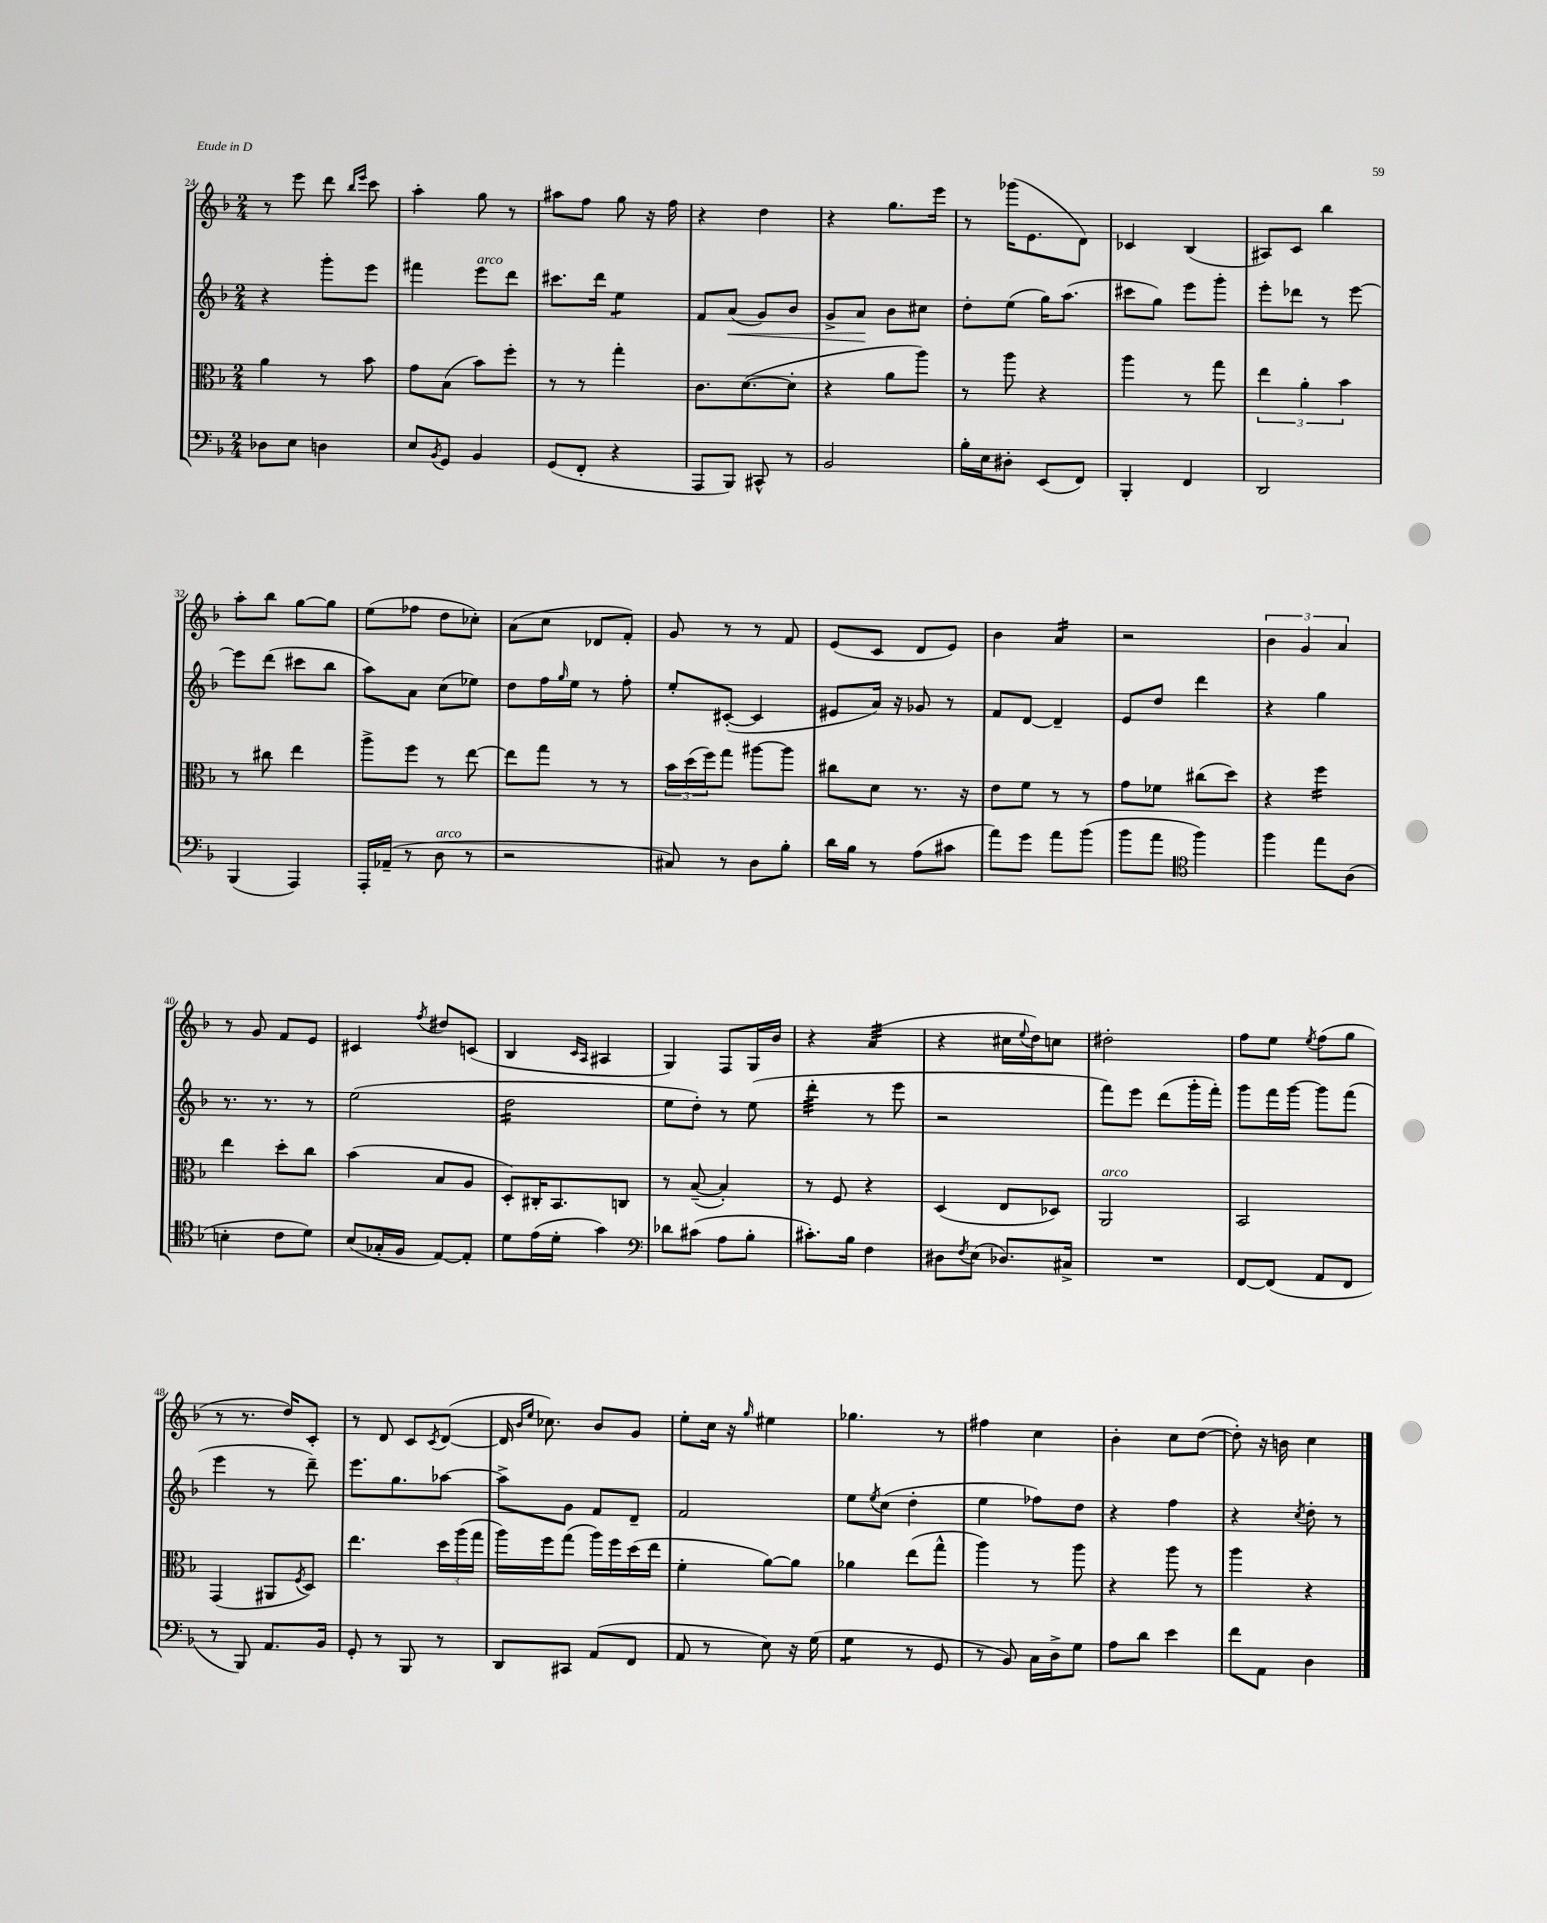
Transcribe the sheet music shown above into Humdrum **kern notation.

**kern	**kern	**kern	**kern
*staff4	*staff3	*staff2	*staff1
*clefF4	*clefC3	*clefG2	*clefG2
*k[b-]	*k[b-]	*k[b-]	*k[b-]
*M2/4	*M2/4	*M2/4	*M2/4
8D-\L	4a\	4r	8r
8E\J	.	.	8eee\
4D\	8r	8ggg'\L	8ddd\
.	.	.	16qqbb-/LL
.	.	.	16qqeee/JJ
.	8b-\	8eee\J	8ccc\
=	=	=	=
8E/L	8g\L	4fff#\	4aa'\
8qBB-/	.	.	.
8GG/J	(8B-\J	.	.
4BB-/	8b-\L)	8eee\L	8gg\
.	8ff'\J	8ddd\J	8r
=	=	=	=
(8GG/L	8r	8.ccc#\L	8aa#\L
8FF'/J	8r	.	8ff\J
.	.	16ddd\Jk	.
4r	4gg'\	4ee\	8gg\
.	.	.	16r
.	.	.	16ff\
=	=	=	=
8AAA/L	8.c\L	8f/L	4r
8BBB-/J)	.	(8a/J	.
.	([8.d\	.	.
8CC#^^/	.	8g/L)	4dd\
8r	8d'\]J	8b-/J	.
=	=	=	=
2BB-/	4r	8g^/L	4r
.	.	8a/J	.
.	8a\L	8b-\L	8.gg\L
.	8aa\J)	8cc#\J	.
.	.	.	16eee\Jk
=	=	=	=
16B-'\LL	8r	8dd'\L	8r
16E\J	.	.	.
8D#'\J	8aa\	(8ee\J	(16ggg-\LK
.	.	.	8.e\
(8EE/L	4r	16gg\LK)	.
.	.	(8.aa\J	.
8FF/J)	.	.	8d\J)
=	=	=	=
4BBB-'/	4aa\	8ccc#\L	4c-/
.	.	8gg\J)	.
4FF/	8r	8eee\L	(4B-/
.	8gg\	8ggg'\J	.
=	=	=	=
2DD/	6ee\	8eee'\L	8A#/L)
.	.	8ddd-\J	8c/J
.	6a'\	.	.
.	.	8r	4bb-\
.	6b-\	.	.
.	.	[8eee\	.
=	=	=	=
(4BBB-/	8r	8eee\]L	8aa'\L
.	8cc#\	(8ddd\J	8bb-\J
4AAA/)	4ee\	8ccc#\L	[8gg\L
.	.	8bb-\J	8gg\]J
=	=	=	=
16AAA'/LL	8aa^\L	8aa\L)	(8ee\L
(16AA-~/JJ	.	.	.
8r	8ff\J	8a\J	8ff-\J
8D\	8r	(8cc\L	8dd\L
8r	[8ee\	8ee-\J)	8cc-'\J)
=	=	=	=
2r	8ee\]L	8dd\L	(8a\L
.	8gg\J	16ff\L	8cc\J
.	.	16qqgg/	.
.	.	16ee\JJ	.
.	8r	8r	8d-/L
.	8r	8ff'\	8f'/J)
=	=	=	=
8C#/)	24b-\LL	8ee'/L	8g/
.	(24dd\	.	.
.	24ff\J)	.	.
8r	8gg\J	([8c#'/J	8r
8D\L	[8aa#\L	4c#/]	8r
8B-'\J	8aa#\]J	.	8f/
=	=	=	=
16d\LL	8cc#\L	8e#/L	(8e/L
16B-\JJ	.	.	.
8r	8d\J	16a/Jk)	8c/J
.	.	16r	.
(8A\L	8.r	8g-/	8d/L
8c#\J	.	8r	8e/J)
.	16r	.	.
=	=	=	=
8a\L)	8e\L	8f/L	4b-\
8g\J	8f\J	[8d/J	.
8a\L	8r	4d~/]	4a/
(8b-\J	8r	.	.
=	=	=	=
8b-\L	8g\L	8e/L	2r
8a\J	8f-\J	8dd/J	.
*clefC4	*	*	*
4ff\)	(8cc#\L	4ddd\	.
.	8dd\J)	.	.
=	=	=	=
4ff\	4r	4r	6b-\
.	.	.	6g/
8ee\L	4ff\	4gg\	.
.	.	.	6a/
(8A\J	.	.	.
=	=	=	=
4B'\	4ee\	8.r	8r
.	.	.	8g/
.	.	8.r	.
8c\L	8dd'\L	.	8f/L
8d\J)	8cc\J	8r	8e/J
=	=	=	=
(8B-/L	(4b-\	(2ee\	4c#/
16G-'/L	.	.	.
16F/JJ	.	.	.
.	.	.	8qff/
[8E/L)	8B-/L	.	8dd#/L
8E'/]J	8A/J	.	(8c/J
=	=	=	=
8d\L	8D'/L)	2dd\	4B-/
(16e\L	16C#'/K	.	.
16d'\JJ	8.BB-/	.	.
.	.	.	16qqc/LL
.	.	.	16qqA/JJ
4g\)	.	.	4A#/
.	8C/J	.	.
=	=	=	=
*clefF4	*	*	*
8d-\L	8r	8ee\L	4G/)
(8c#\J	([8B-~/	8dd'\J)	.
8A\L	4B-'/])	8r	8F/L
8B-'\J	.	(8ee\	16G/L
.	.	.	16b-/JJ
=	=	=	=
8.c#'\L)	8r	4ddd'\	4r
.	8F/	.	.
16B-\Jk	.	.	.
4F\	4r	8r	(4a/
.	.	8eee\	.
=	=	=	=
8D#\L	(4D/	2r	4r
8qF/	.	.	.
(8E\J	.	.	.
8.D-/L)	8E/L	.	16cc#\LL
.	.	.	8qqee/
.	.	.	16dd\J)
.	8D-/J)	.	8cc\J
16C#^/Jk	.	.	.
=	=	=	=
2r	2AA/	8fff\L)	2dd#'\
.	.	8eee\J	.
.	.	(8ddd\L	.
.	.	16ggg'\L	.
.	.	16fff'\JJ)	.
=	=	=	=
[8FF/L	2BB-/	8ggg\L	8ff\L
(8FF/]J	.	16fff\L	8ee\J
.	.	[16ggg\JJ	.
.	.	.	8qee/
8AA/L	.	8ggg\]L	(8ff\L
8FF/J	.	(8fff\J	8gg\J
=	=	=	=
8r	(4GG/	4eee\	8r
8BBB-/)	.	.	8.r
8.AA/L	8AA#/L	8r	.
.	.	.	16dd/LK)
.	8qF/	.	.
.	8D/J)	8ddd~\)	8c'/J
16BB-/Jk	.	.	.
=	=	=	=
8GG'/	4.ee\	8.eee\L	8r
8r	.	.	8d/
.	.	8.gg\	.
8BBB-/	.	.	8c/L
.	.	.	8qc/
8r	24dd\LL	[8aa-\J	([8d/J
.	(24aa\	.	.
.	24gg\JJ	.	.
=	=	=	=
8DD/L	16aa\LL)	8aa-^\]L	16d/]
.	.	.	16qqb-/LL
.	.	.	16qqee/JJ
.	16ff\J	.	8.cc-\)
8CC#/J	(8gg\J	8g\J	.
(8AA/L	16aa\LL)	8f/L	8b-/L
.	16ff\	.	.
8FF/J	(16dd\	8d~/J	8g/J
.	16ee\JJ	.	.
=	=	=	=
8AA/	4f'\	2f/	8ee'\L
8r	.	.	16cc\Jk
.	.	.	16r
.	.	.	16qqgg/
8E\)	[8a\L)	.	4ee#\
16r	8a\]J	.	.
(16G\	.	.	.
=	=	=	=
4G\	4a-\	8ee\L	4.gg-\
.	.	8qee/	.
.	.	(8cc\J	.
8r	(8ee\L	4dd'\	.
8GG/	8gg^^\J	.	8r
=	=	=	=
8r	4aa\)	4ee\	4ff#\
8BB-/)	.	.	.
16C\LL	8r	8ff-\L)	4cc\
16D^\J	.	.	.
8G\J	8aa\	8dd\J	.
=	=	=	=
8A\L	4r	4r	4b-'\
8d\J	.	.	.
4e\	8aa\	4ff\	8cc\L
.	8r	.	([8dd\J
=	=	=	=
8f\L	4aa\	4r	8dd'\])
8AA\J	.	.	16r
.	.	.	16b\
.	.	8qcc/	.
4D\	4r	8dd'\	4cc\
.	.	8r	.
==	==	==	==
*-	*-	*-	*-
